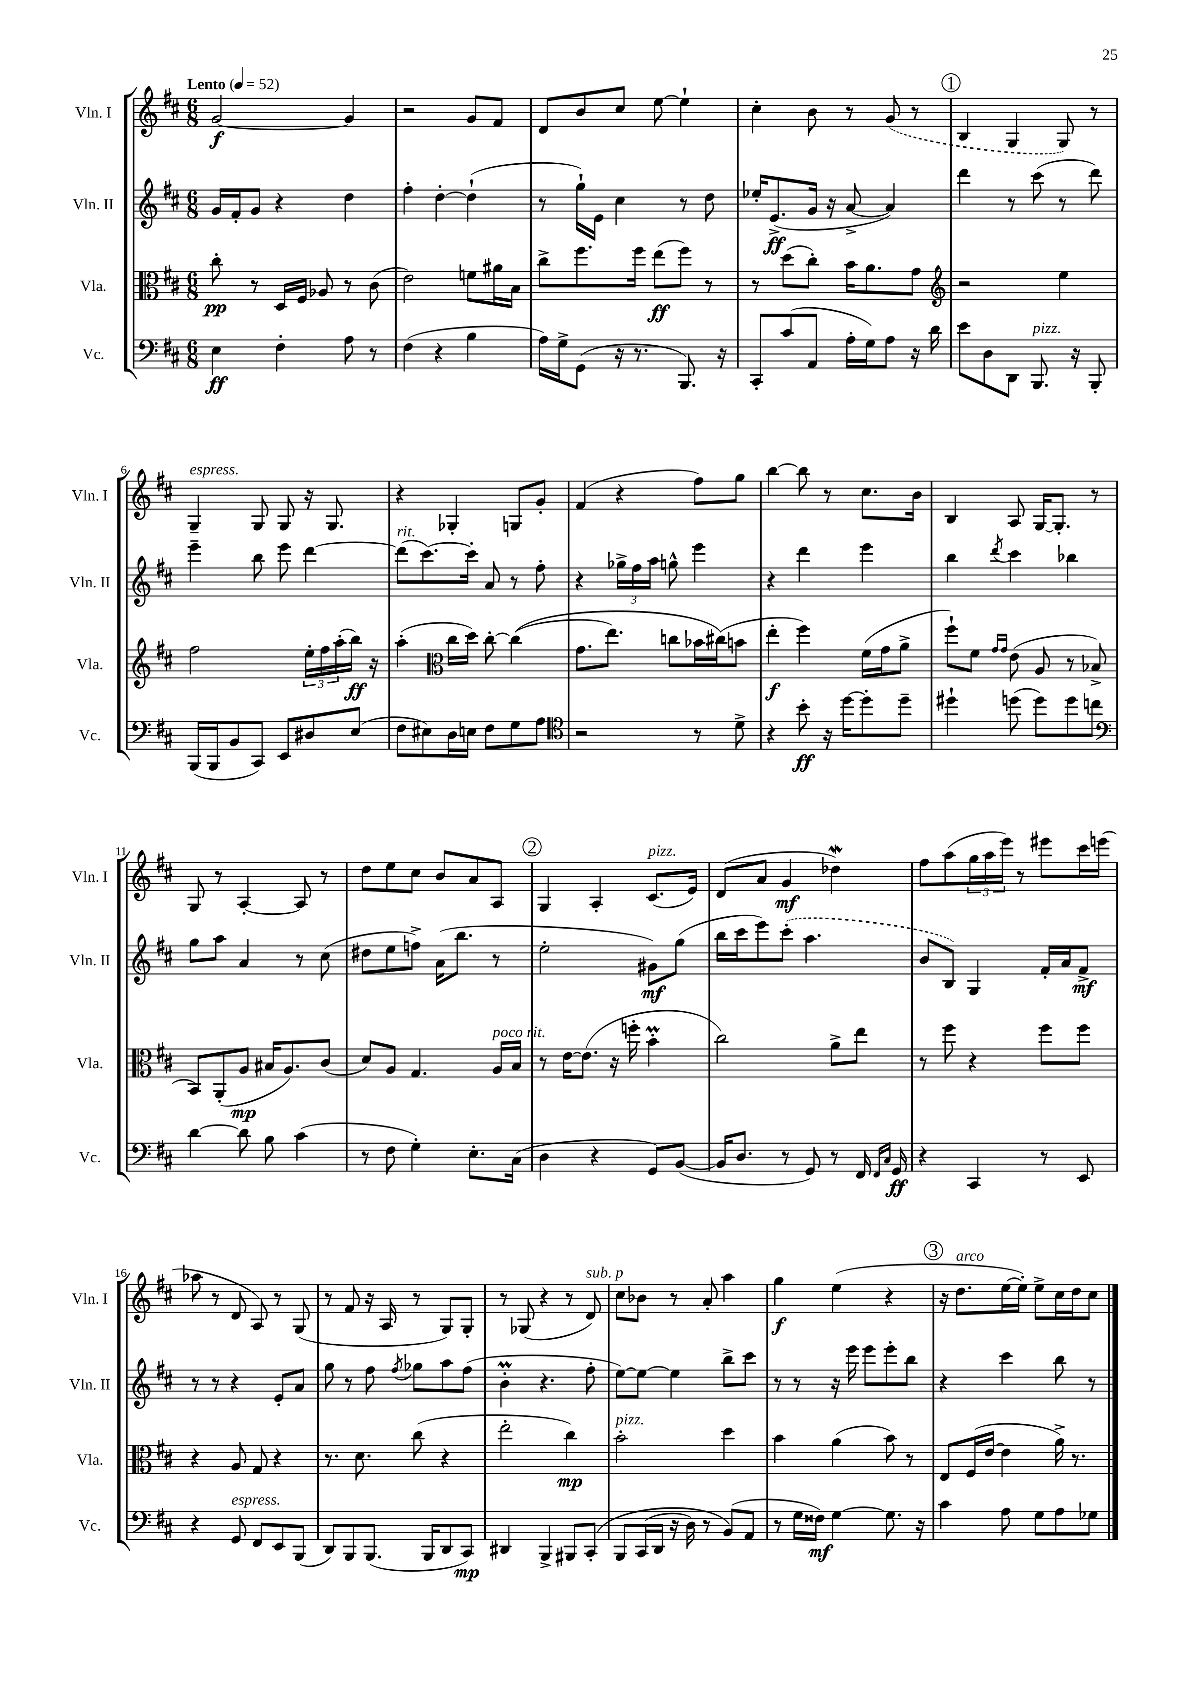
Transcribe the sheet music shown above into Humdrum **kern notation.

**kern	**kern	**kern	**kern
*staff4	*staff3	*staff2	*staff1
*clefF4	*clefC3	*clefG2	*clefG2
*k[f#c#]	*k[f#c#]	*k[f#c#]	*k[f#c#]
*M6/8	*M6/8	*M6/8	*M6/8
*MM52	*MM52	*MM52	*MM52
4E	8cc#'	16g	[2g
.	.	16f#'	.
.	8r	8g	.
4F#'	16D	4r	.
.	16F#	.	.
.	8A-	.	.
8A	8r	4dd	4g]
8r	(8c#	.	.
=	=	=	=
(4F#	2e)	4ff#'	2r
4r	.	[4dd'	.
4B	8f	(4dd`]	8g
.	16a#	.	8f#
.	16B	.	.
=	=	=	=
16A)	8cc#^	8r	8d
16G^	.	.	.
(8GG	8.ff#	16gg`)	8b
.	.	16e	.
16r	.	4cc#	8cc#
8.r	16ff#	.	.
.	(8ee	.	[8ee
8.BBB)	8ff#)	8r	4ee`]
.	8r	8dd	.
16r	.	.	.
=	=	=	=
8CC#'	8r	16ee-'	4cc#'
.	.	(8.e^	.
(8c#	(8dd	.	.
8AA	8cc#')	16g	8b
.	.	16r	.
16A'	16b	[8a^	8r
16G)	8.a	.	.
8A	.	4a])	(8g
16r	8g	.	8r
16d	.	.	.
=	=	=	=
*	*clefG2	*	*
8e	2r	4ddd	4B
8D	.	.	.
8DD	.	8r	4G
8.BBB	.	(8ccc#	.
.	4ee	8r	8G)
16r	.	.	.
8BBB'	.	8ddd)	8r
=	=	=	=
(16BBB	2ff#	4eee~	4G~
16BBB	.	.	.
8BB	.	.	.
8CC#)	.	8bb	8G
8EE	.	8eee	8G
8D#	24ee'	[4ddd	16r
.	24ff#	.	.
.	.	.	8.G
.	(24aa'	.	.
(8E	16bb)	.	.
.	16r	.	.
=	=	=	=
8F#	(4aa'	(8ddd]	4r
8E#)	.	[8.ccc#)	.
*	*clefC3	*	*
16D	16cc#	.	4G-'
16E	16dd)	16ccc#']	.
8F#	[8cc#'	8a	.
8G	&((4cc#]	8r	8G
8A	.	8ff#'	8g'
=	=	=	=
*clefC4	*	*	*
2r	8.g	4r	(4f#
.	8.ee)	.	.
.	.	24gg-^	4r
.	.	24ff#	.
.	.	24aa	.
.	8cc	8gg^^	.
8r	16b-	4eee	8ff#)
.	(16cc#&)	.	.
8d^	8b	.	8gg
=	=	=	=
4r	4ee'	4r	[4bb
8b'	4ff#)	4ddd	8bb]
16r	.	.	8r
[16dd	.	.	.
8dd']	(16f#	4eee	8.cc#
.	16g	.	.
8dd~	8a^	.	.
.	.	.	16b
=	=	=	=
4dd#`	8ff#`)	4bb	4B
.	8f#	.	.
.	16qqg	.	.
.	16qqg	8qddd	.
(8dd	(8e	4ccc#	8A
8dd)	8A	.	[16G
.	.	.	8.G']
8dd	8r	4bb-	.
8cc	8B-^	.	8r
=	=	=	=
*clefF4	*	*	*
[4d	8BB)	8gg	8G
.	(8AA'	8aa	8r
8d]	8A	4a	[4A'
8B	16B#	.	.
.	8.A)	.	.
(4c#	.	8r	8A]
.	(8c#	(8cc#	8r
=	=	=	=
8r	8d)	8dd#	8dd
8F#	8A	8ee	8ee
4G')	4.G	8ff^)	8cc#
.	.	(16a	8b
.	.	8.bb	.
8.E'	.	.	8a
.	16A	8r	8A
(16C#	16B	.	.
=	=	=	=
4D	8r	2ee'	4G
.	[16e	.	.
.	(8.e]	.	.
4r	.	.	4A'
.	16r	.	.
.	16ff'	.	.
8GG)	4b'	8g#)	(8.c#
([8BB	.	(8gg	.
.	.	.	16e)
=	=	=	=
16BB]	2cc#)	16bb	(8d
8.D	.	16ccc#	.
.	.	8eee)	8a
8r	.	(8ccc#'	4g
8GG)	.	4.aa	.
8r	8a^	.	4dd-)
16FF#	8ee	.	.
16qqFF#	.	.	.
16qqC#	.	.	.
16GG	.	.	.
=	=	=	=
4r	8r	8b	8ff#
.	8ff#	8B)	(8aa
4CC#	4r	4G	24gg
.	.	.	24aa
.	.	.	24eee)
.	.	.	8r
8r	8ff#	16f#'	8eee#
.	.	16a	.
8EE	8ff#	8f#^	16ccc#
.	.	.	(16eee
=	=	=	=
4r	4r	8r	8aa-
.	.	8r	8r
8GG	8A	4r	8d
8FF#	8G	.	8A)
8EE	4r	8e'	8r
(8BBB	.	8a	(8G
=	=	=	=
8DD)	8.r	8gg	8r
8BBB	.	8r	8f#
.	8.d	.	.
(8.BBB	.	8ff#	16r
.	.	.	16A
.	.	8qff#	.
.	(8cc#	8gg-	8r
16BBB	.	.	.
8DD	4r	8aa	8G)
8CC#)	.	(8ff#	8G'
=	=	=	=
4DD#	2ee'	4b'	8r
.	.	.	(8G-
4BBB^	.	4.r	4r
8BBB#	4cc#)	.	8r
&(8CC#'	.	8ff#'	8d)
=	=	=	=
8BBB	2b'	[8ee)	8cc#
(16CC#	.	8ee_	8b-
16DD	.	.	.
16r	.	4ee]	8r
16D)	.	.	.
8r	.	.	8a'
(8BB&)	4dd	8bb^	4aa
8AA	.	8ccc#	.
=	=	=	=
8r	4b	8r	4gg
16G	.	8r	.
16F##)	.	.	.
[4G	(4a	16r	(4ee
.	.	16eee	.
.	.	8eee	.
8.G]	8b)	8eee'	4r
.	8r	8bb	.
16r	.	.	.
=	=	=	=
4c#	8E	4r	16r
.	.	.	8.dd
.	(16F#	.	.
.	[16e	.	.
8A	4e]	4ccc#	[16ee
.	.	.	16ee'])
8G	.	.	8ee^
8A	16a^)	8bb	16cc#
.	8.r	.	16dd
8G-	.	8r	8cc#
==	==	==	==
*-	*-	*-	*-
